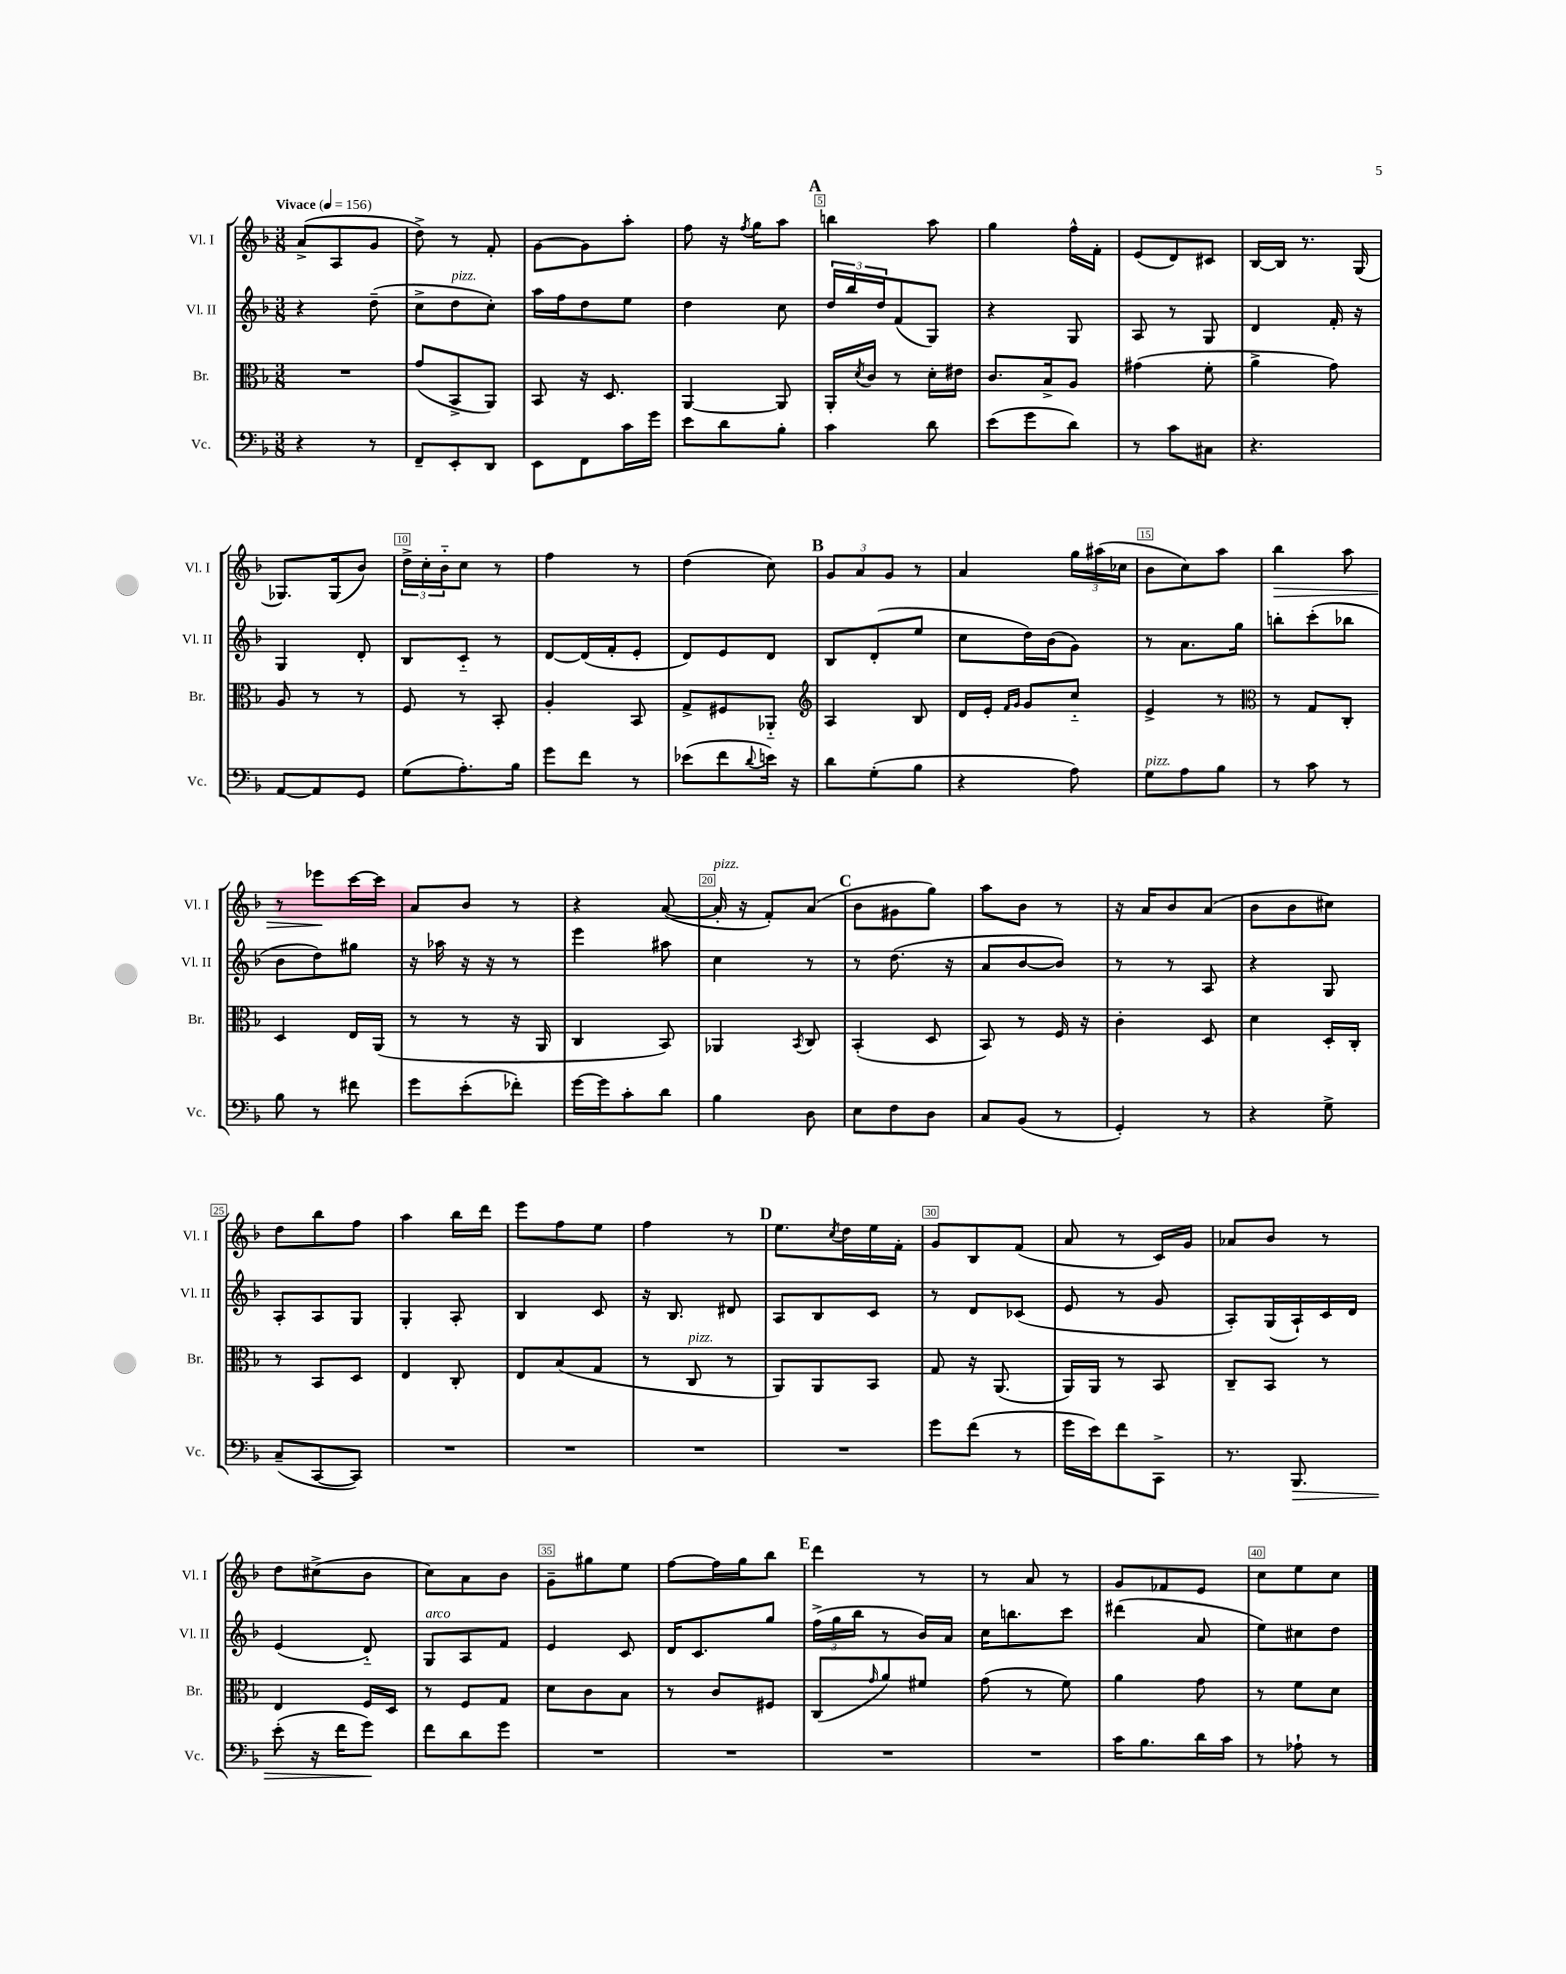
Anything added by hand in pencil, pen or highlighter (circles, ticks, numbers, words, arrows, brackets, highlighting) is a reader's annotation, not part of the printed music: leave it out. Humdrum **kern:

**kern	**kern	**kern	**kern
*staff4	*staff3	*staff2	*staff1
*clefF4	*clefC3	*clefG2	*clefG2
*k[b-]	*k[b-]	*k[b-]	*k[b-]
*M3/8	*M3/8	*M3/8	*M3/8
*MM156	*MM156	*MM156	*MM156
4r	4.r	4r	(8a^/L
.	.	.	8A/
8r	.	(8dd~\	8g/J
=	=	=	=
8FF~/L	(8g/L	8cc^\L	8dd^\)
8EE'/	8BB-^/	8dd\	8r
8DD/J	8AA/J)	8cc'\J)	8f'/
=	=	=	=
8EE\L	8BB-/	16aa\LL	[8g\L
.	.	16ff\J	.
8FF\	16r	8dd\	8g\]
.	8.D/	.	.
16c\L	.	8ee\J	8aa'\J
16g\JJ	.	.	.
=	=	=	=
8e\L	[4AA/	4dd\	8ff\
8d\	.	.	16r
.	.	.	8qff/
.	.	.	16gg\LK
8B-'\J	8AA/]	8cc\	8aa\J
=	=	=	=
4c\	16AA'/LL	24dd/LL	4bb\
.	.	24bb-/	.
.	8qd/	.	.
.	16c/JJ	.	.
.	.	24dd/J	.
.	8r	(8f/	.
8d\	16d'\LL	8G/J)	8aa\
.	16e#\JJ	.	.
=	=	=	=
(8e\L	8.c/L	4r	4gg\
8g\	.	.	.
.	16B-^/k	.	.
8d\J)	8A/J	8G/	16ff^^\LL
.	.	.	16f'\JJ
=	=	=	=
8r	(4g#\	8A/	(8e/L
8c\L	.	8r	8d/)
8C#\J	8f'\	8G/	8c#/J
=	=	=	=
4.r	4a^\	4d/	[16B-/LL
.	.	.	16B-/]JJ
.	.	.	8.r
.	8g\)	16f'/	.
.	.	16r	(16G/
=	=	=	=
[8AA/L	8A/	4G/	8.G-/L)
8AA/]	8r	.	.
.	.	.	(16G-/k
8GG/J	8r	8d'/	8b-/J)
=	=	=	=
(8G\L	8F/	8B-/L	24dd^\LL
.	.	.	24cc'\
.	.	.	24b-'~\J
8.A'\)	8r	8c'~/J	8cc\J
.	8BB-'/	8r	8r
16B-\Jk	.	.	.
=	=	=	=
8g\L	4A'/	[8d/L	4ff\
8f\J	.	(16d/]L	.
.	.	16f'/J	.
8r	8BB-/	8e'/J	8r
=	=	=	=
(8e-\L	8G^/L	8d/L)	(4dd\
8f\	8F#/	8e/	.
8qqd/	.	.	.
16e\Jk)	8AA-'~/J	8d/J	8cc\)
16r	.	.	.
=	=	=	=
*	*clefG2	*	*
8d\L	4A/	8B-/L	12g/L
.	.	.	12a/
(8G'\	.	(8d'/	.
.	.	.	12g/J
8B-\J	8B-/	8ee/J	8r
=	=	=	=
4r	16d/LL	8cc\L	4a/
.	16e'/JJ	.	.
.	16qqf/LL	.	.
.	16qqg/JJ	.	.
.	8g/L	16dd\L)	.
.	.	(16b-\J	.
8A\)	8cc'~/J	8g\J)	24gg\LL
.	.	.	(24aa#\
.	.	.	24cc-\JJ
=	=	=	=
8G\L	4e^/	8r	8b-\L
8A\	.	8.a\L	8cc\)
8B-\J	8r	.	8aa\J
.	.	16gg\Jk	.
=	=	=	=
*	*clefC3	*	*
8r	8r	8bb'\L	4bb-\
8c\	8G/L	(8ccc'\	.
8r	8C'/J	8bb-\J	8aa\
=	=	=	=
8B-\	4D/	8b-\L	8r
8r	.	8dd\)	8eee-\L
8f#\	16E/LL	8gg#\J	[16ccc\L
.	(16AA/JJ	.	16ccc\]JJ
=	=	=	=
8g\L	8r	16r	8a/L
.	.	16aa-\	.
(8e'\	8r	16r	8b-/J
.	.	16r	.
8f-'\J)	16r	8r	8r
.	16AA/	.	.
=	=	=	=
[16g\LL	4C/	4eee\	4r
16g\]J	.	.	.
8c'\	.	.	.
8d\J	8BB-/)	8aa#\	([8a/
=	=	=	=
4B-\	4AA-/	4cc\	16a'/]
.	.	.	16r
.	.	.	8f'/L)
.	8qBB-/	.	.
8D\	8C/	8r	(8a/J
=	=	=	=
8E\L	(4BB-'/	8r	8b-\L
8F\	.	(8.dd\	8g#\
8D\J	8D/	.	8gg\J)
.	.	16r	.
=	=	=	=
8C/L	8BB-/)	8a/L	8aa\L
(8BB-/J	8r	[8b-/	8b-\J
8r	16F/	8b-/]J)	8r
.	16r	.	.
=	=	=	=
4GG'/)	4c'\	8r	16r
.	.	.	16a/LK
.	.	8r	8b-/
8r	8D/	8A/	(8a/J
=	=	=	=
4r	4d\	4r	8b-\L
.	.	.	8b-\
8G^\	16D'/LL	8G/	8cc#\J)
.	16C'/JJ	.	.
=	=	=	=
(8C~/L	8r	8A'/L	8dd\L
[8CC/	8BB-/L	8A/	8bb-\
8CC/]J)	8D/J	8G/J	8ff\J
=	=	=	=
4.r	4E/	4G'/	4aa\
.	8C'/	8A'/	16bb-\LL
.	.	.	16ddd\JJ
=	=	=	=
4.r	8E/L	4B-/	8eee\L
.	(8B-/	.	8ff\
.	8G/J	8c/	8ee\J
=	=	=	=
4.r	8r	16r	4ff\
.	.	8.B-/	.
.	8C/	.	.
.	8r	8d#/	8r
=	=	=	=
4.r	8AA/L)	8A/L	8.ee\L
.	8AA/	8B-/	.
.	.	.	8qcc/
.	.	.	16dd\L
.	8BB-/J	8c/J	16ee\
.	.	.	16f'\JJ
=	=	=	=
8g\L	8G/	8r	8g/L
(8f\J	16r	8d/L	8B-/
.	(8.AA/	.	.
8r	.	(8c-/J	(8f/J
=	=	=	=
16g\LL	16AA/LL)	8e/	8a/
16e\J)	16AA/JJ	.	.
8f\	8r	8r	8r
8CC^\J	8BB-/	8g/	16c/LL)
.	.	.	16g/JJ
=	=	=	=
8.r	8C~/L	8A'/L)	8a-/L
.	8BB-/J	(16G/L	8b-/J
8.BBB-/	.	16A`/)	.
.	8r	16c/	8r
.	.	16d/JJ	.
=	=	=	=
(8e'\	4E/	(4e/	8dd\L
16r	.	.	(8cc#^\
16f\LK	.	.	.
8g\J)	16F/LL	8d'~/)	8b-\J
.	16D/JJ	.	.
=	=	=	=
8f\L	8r	8G/L	8cc\L)
8d\	8F/L	8A/	8a\
8g\J	8G/J	8f/J	8b-\J
=	=	=	=
4.r	8d\L	4e/	8g~\L
.	8c\	.	8gg#\
.	8B-\J	8c/	8ee\J
=	=	=	=
4.r	8r	16d/LK	[8ff\L
.	.	8.c/	.
.	8c/L	.	16ff\]L
.	.	.	16gg\J
.	8F#/J	8gg/J	8bb-\J
=	=	=	=
4.r	(8C/L	(24ff^\LL	4ddd\
.	.	24gg\	.
.	.	24bb-\JJ	.
.	16qqg/	.	.
.	8a/)	8r	.
.	8f#/J	16b-/LL)	8r
.	.	16a/JJ	.
=	=	=	=
4.r	(8g\	16cc\LK	8r
.	.	8.bb\	.
.	8r	.	8a/
.	8f\)	8ccc\J	8r
=	=	=	=
16c\LK	4a\	(4ddd#\	8g/L
8.B-\	.	.	.
.	.	.	8f-/
16d\L	8g\	8a/	8e/J
16c\JJ	.	.	.
=	=	=	=
8r	8r	8ee\L)	8cc\L
8A-`\	8f\L	8cc#\	8ee\
8r	8d\J	8dd\J	8cc\J
==	==	==	==
*-	*-	*-	*-
